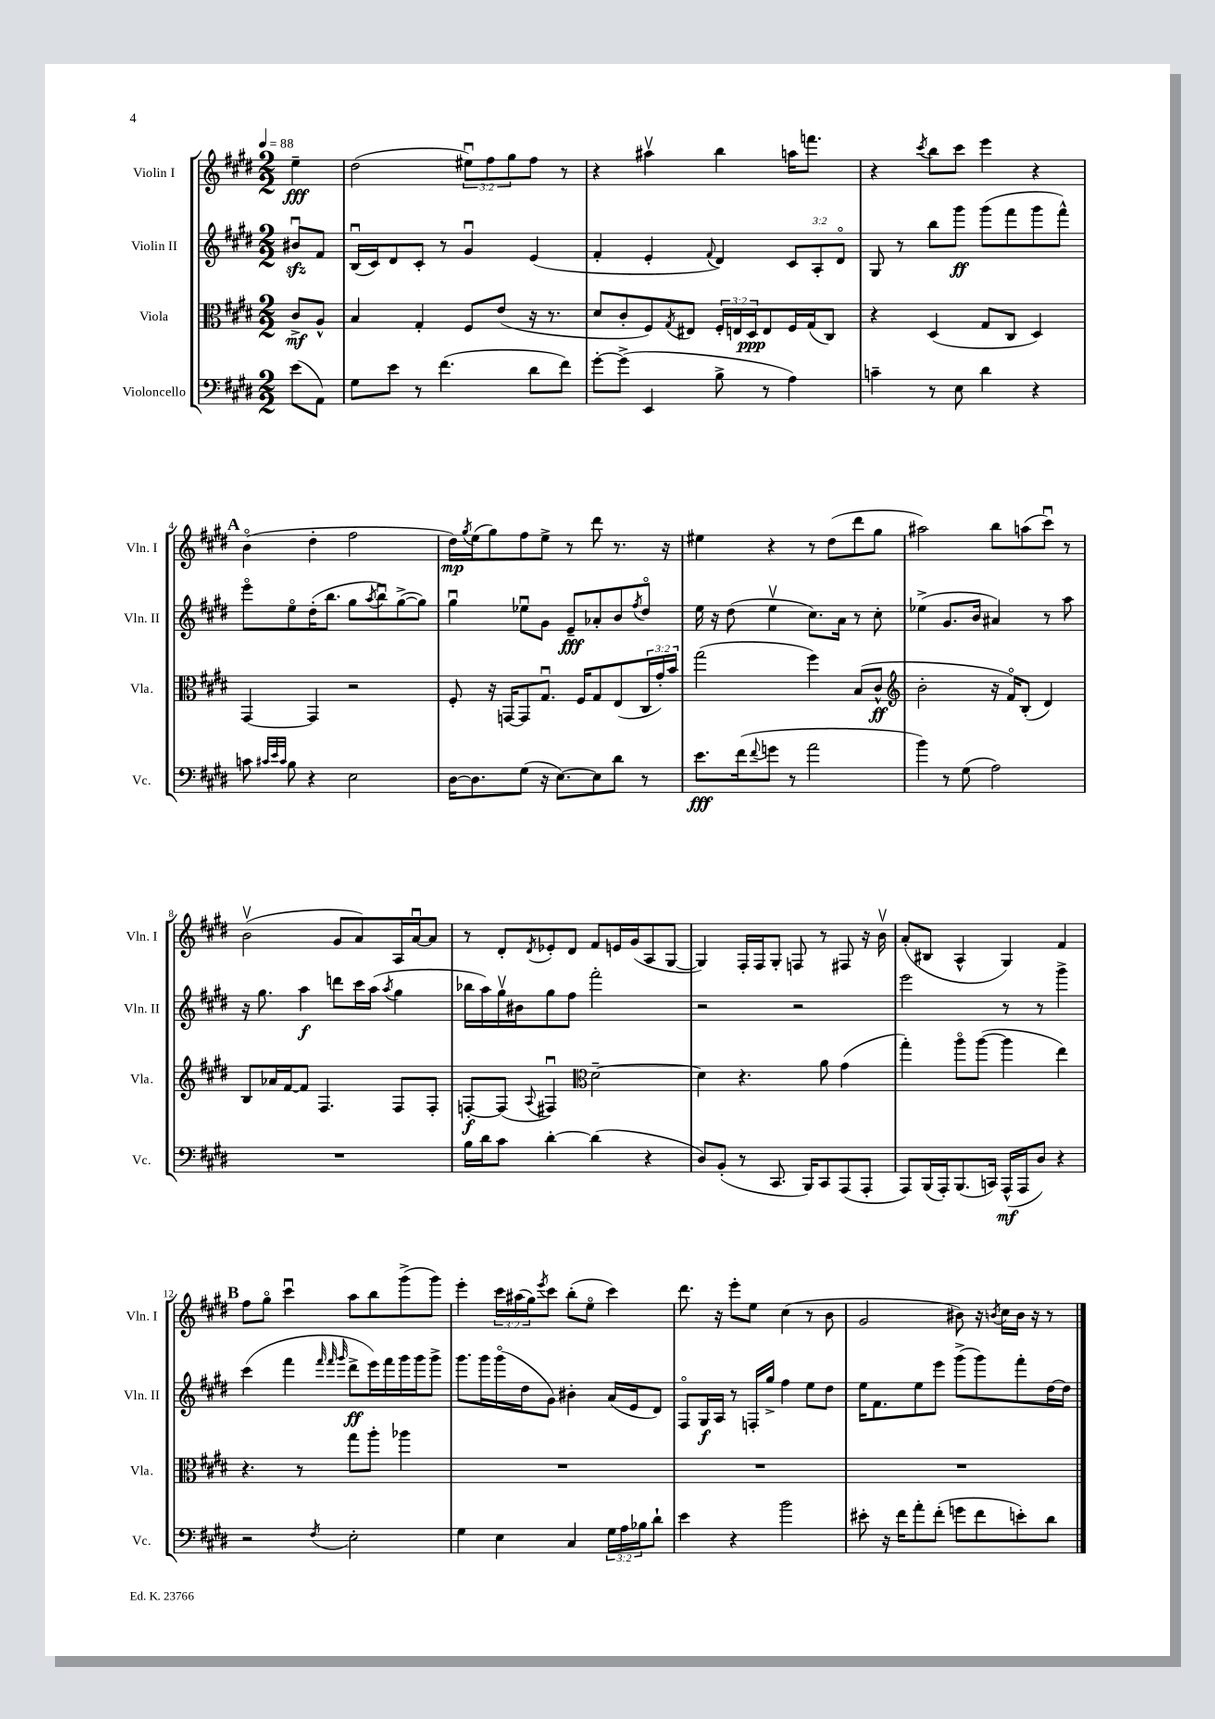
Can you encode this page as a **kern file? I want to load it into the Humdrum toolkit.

**kern	**dynam	**kern	**dynam	**kern	**dynam	**kern	**dynam
*part4	*part4	*part3	*part3	*part2	*part2	*part1	*part1
*staff4	*staff4	*staff3	*staff3	*staff2	*staff2	*staff1	*staff1
*I"Violoncello	*	*I"Viola	*	*I"Violin II	*	*I"Violin I	*
*I'Vc.	*	*I'Vla.	*	*I'Vln. II	*	*I'Vln. I	*
*clefF4	*	*clefC3	*	*clefG2	*	*clefG2	*
*k[f#c#g#d#]	*	*k[f#c#g#d#]	*	*k[f#c#g#d#]	*	*k[f#c#g#d#]	*
*M2/2	*	*M2/2	*	*M2/2	*	*M2/2	*
*MM88	*	*MM88	*	*MM88	*	*MM88	*
=	=	=	=	=	=	=	=
(8e\L	.	8c#^/L	mf	8b#Xzzu/L	.	4ee~\	fff
8AA\J)	.	8A^^/J	.	8f#/J	.	.	.
=1	=1	=1	=1	=1	=1	=1	=1
8G#\L	.	4B/	.	(16Bu/LL	.	(2dd#\	.
.	.	.	.	16c#/J)	.	.	.
8e\J	.	.	.	8d#/	.	.	.
8r	.	4G#'/	.	8c#'/J	.	.	.
(4.f#\	.	.	.	8r	.	.	.
.	.	8F#/L	.	4g#u/	.	12ee#Xu\L)	.
.	.	.	.	.	.	12ff#\	.
.	.	(8e/J	.	.	.	.	.
.	.	.	.	.	.	12gg#\	.
8d#\L	.	16r	.	(4e/	.	8ff#\J	.
.	.	8.r	.	.	.	.	.
8f#\J)	.	.	.	.	.	8r	.
=2	=2	=2	=2	=2	=2	=2	=2
[8g#'\L	.	8d#/L	.	4f#'/	.	4r	.
(8g#^\J]	.	8c#'/	.	.	.	.	.
4EE/	.	8F#/)	.	4e'/	.	4aa#Xv\	.
.	.	8qG#/	.	.	.	.	.
.	.	8E#X/J	.	.	.	.	.
.	.	.	.	8qqf#/	.	.	.
8B^\	.	24F#'/LL	.	4d#/)	.	4bb\	.
.	.	24En/	.	.	.	.	.
.	.	24D#/J	ppp	.	.	.	.
8r	.	8E/	.	.	.	.	.
4A\)	.	16F#/L	.	12c#/L	.	16aan\KL	.
.	.	(16G#/J	.	.	.	8.fffn\J	.
.	.	.	.	12A'/	.	.	.
.	.	8C#/J)	.	.	.	.	.
.	.	.	.	12d#/J	.	.	.
=3	=3	=3	=3	=3	=3	=3	=3
4cn~\	.	4r	.	8G#/	.	4r	.
.	.	.	.	8r	.	.	.
.	.	.	.	.	.	8qccc#/	.
8r	.	(4D#/	.	8bb\L	.	8bb\L	.
8E\	.	.	.	8ggg#\J	ff	8ccc#\J	.
4d#\	.	8G#/L	.	(8ggg#\L	.	4eee\	.
.	.	8C#/J	.	8fff#\	.	.	.
4r	.	4D#/)	.	8ggg#\	.	4r	.
.	.	.	.	8fff#^^\J)	.	.	.
!!LO:LB:g=z
!!LO:REH:place=s1:t=A
=4	=4	=4	=4	=4	=4	=4	=4
8cn\	.	[4GG#/	.	8eee\L	.	(4b\	.
32qqc#X/LLL	.	.	.	.	.	.	.
32qqe/	.	.	.	.	.	.	.
32qqc#/JJJ	.	.	.	.	.	.	.
8B\	.	.	.	8ee\	.	.	.
4r	.	4GG#/]	.	(16dd#'\K	.	4dd#'\	.
.	.	.	.	8.bb\J	.	.	.
2E\	.	2r	.	8gg#\L	.	2ff#\	.
.	.	.	.	8qaa/	.	.	.
.	.	.	.	8bbu\)	.	.	.
.	.	.	.	([8gg#^\	.	.	.
.	.	.	.	8gg#\J])	.	.	.
=5	=5	=5	=5	=5	=5	=5	=5
[16D#\KL	.	8F#'/	.	4gg#u\	.	16dd#\LL)	mp
.	.	.	.	.	.	8qgg#/	.
8.D#\]	.	.	.	.	.	(16ee\J	.
.	.	16r	.	.	.	8gg#\)	.
.	.	[16GGn/KL	.	.	.	.	.
(8G#\J	.	8GG/]	.	8ee-Xu\L	.	8ff#\	.
16r	.	8.G#u/J	.	8g#\J	.	8ee^\J	.
[8.E\L)	.	.	.	.	.	.	.
.	.	.	.	8e~/L	fff	8r	.
.	.	16F#/KL	.	.	.	.	.
8E\]	.	8G#/	.	8a-X'/	.	8ddd#\	.
8d#\J	.	(8E/	.	8b/	.	8.r	.
.	.	.	.	8qff#/	.	.	.
8r	.	24C#/L	.	8dd#/J	.	.	.
.	.	24g#'/)	.	.	.	.	.
.	.	.	.	.	.	16r	.
.	.	24b/JJ	.	.	.	.	.
=6	=6	=6	=6	=6	=6	=6	=6
8.e\L	fff	(2gg#\	.	16ee\	.	4ee#X\	.
.	.	.	.	16r	.	.	.
.	.	.	.	(8dd#\	.	.	.
(16f#\k	.	.	.	.	.	.	.
8qqf#/	.	.	.	.	.	.	.
8gn\J	.	.	.	4eev\	.	4r	.
8r	.	.	.	.	.	.	.
2a\	.	4ff#\)	.	8.cc#\L)	.	8r	.
.	.	.	.	.	.	(8dd#\L	.
.	.	.	.	16a\Jk	.	.	.
.	.	(8B/L	.	8r	.	8ddd#\	.
.	.	8c#^^/J	ff	8cc#'\	.	8gg#\J	.
=7	=7	=7	=7	=7	=7	=7	=7
*	*	*clefG2	*	*	*	*	*
4b\)	.	2b'\	.	(4ee-X^\	.	2aa#X\)	.
8r	.	.	.	8.g#/L	.	.	.
(8G#\	.	.	.	.	.	.	.
.	.	.	.	16b/Jk	.	.	.
2A\)	.	16r	.	4a#X/)	.	8bb\L	.
.	.	16f#/KL)	.	.	.	.	.
.	.	(8B'/J	.	.	.	(8aan\	.
.	.	4d#/)	.	8r	.	8ccc#u\J)	.
.	.	.	.	8aa\	.	8r	.
!!LO:LB:g=z
=8	=8	=8	=8	=8	=8	=8	=8
1r	.	8B/L	.	16r	.	(2bv\	.
.	.	.	.	8.gg#\	.	.	.
.	.	16a-X/L	.	.	.	.	.
.	.	[16f#/J	.	.	.	.	.
.	.	8f#/J]	.	4aa\	f	.	.
.	.	4.F#/	.	.	.	.	.
.	.	.	.	8dddn\L	.	8g#/L	.
.	.	.	.	16ccc#\L	.	8a/)	.
.	.	.	.	(16aa\JJ	.	.	.
.	.	.	.	8qaa/	.	.	.
.	.	8F#/L	.	4gg#\	.	16A/L	.
.	.	.	.	.	.	[16au/J	.
.	.	8F#'/J	.	.	.	8a/J]	.
=9	=9	=9	=9	=9	=9	=9	=9
16B\LL	.	[8Fn'/L	f	16bb-X\LL	.	8r	.
16d#\J	.	.	.	16aa\)	.	.	.
8c#\J	.	(8F/J]	.	16gg#v\	.	8d#'/L	.
.	.	.	.	16b#X\J	.	.	.
.	.	8qqA/	.	.	.	8qd#/	.
[4d#'\	.	4F#Xu/)	.	8gg#\	.	8e-X'/	.
.	.	.	.	8ff#\J	.	8d#/J	.
*	*	*clefC3	*	*	*	*	*
(4d#\]	.	[2d#~\	.	2fff#'\	.	8f#/L	.
.	.	.	.	.	.	16en/L	.
.	.	.	.	.	.	(16g#/J	.
4r	.	.	.	.	.	8A/	.
.	.	.	.	.	.	[8G#/J	.
=10	=10	=10	=10	=10	=10	=10	=10
8D#/L)	.	4d#\]	.	2r	.	4G#/])	.
(8BB'/J	.	.	.	.	.	.	.
8r	.	4.r	.	.	.	16F#'/LL	.
.	.	.	.	.	.	16F#/J	.
8.CC#/	.	.	.	.	.	8G#'/J	.
.	.	.	.	2r	.	8Fn/	.
16BBB/KL)	.	.	.	.	.	.	.
8CC#/	.	8a\	.	.	.	8r	.
(8AAA/	.	(4g#\	.	.	.	8F#X/	.
8AAA'/J	.	.	.	.	.	16r	.
.	.	.	.	.	.	16bv\	.
=11	=11	=11	=11	=11	=11	=11	=11
8AAA/L)	.	4gg#'\)	.	2eee\	.	(8a'/L	.
(16BBB/L	.	.	.	.	.	8B#X/J	.
16AAA'/J)	.	.	.	.	.	.	.
(8.BBB/	.	8aa\L	.	.	.	4A^^/	.
.	.	([8aa\J	.	.	.	.	.
16CCn/Jk)	.	.	.	.	.	.	.
(16AAA^^/LL	mf	4aa\]	.	8r	.	4G#/)	.
16AAA/J	.	.	.	.	.	.	.
8D#/J)	.	.	.	8r	.	.	.
4r	.	4ee\)	.	4ggg#^\	.	4f#/	.
!!LO:LB:g=z
!!LO:REH:place=s1:t=B
=12	=12	=12	=12	=12	=12	=12	=12
2r	.	4.r	.	(4ccc#\	.	8ff#\L	.
.	.	.	.	.	.	8gg#\J	.
.	.	.	.	4fff#\	.	4ccc#u\	.
.	.	8r	.	.	.	.	.
.	.	.	.	32qqfff#/	.	.	.
.	.	.	.	32qqfff#/	.	.	.
8qF#/	.	.	.	32qqggg#/	.	.	.
2E'\	.	8gg#\L	.	8ddd#^\L	ff	8aa\L	.
.	.	8aa'\J	.	16eee\L)	.	8bb\	.
.	.	.	.	16fff#\	.	.	.
.	.	4aa-X\	.	16ggg#\	.	(8ggg#^\	.
.	.	.	.	16ggg#\J	.	.	.
.	.	.	.	8ggg#^\J	.	8ggg#\J)	.
=13	=13	=13	=13	=13	=13	=13	=13
4G#\	.	1r	.	8.ggg#\L	.	4eee'\	.
.	.	.	.	16ggg#\L	.	.	.
4E\	.	.	.	(16ggg#\	.	24ccc#\LL	.
.	.	.	.	.	.	(24aa#X\	.
.	.	.	.	16dd#\J	.	.	.
.	.	.	.	.	.	24gg#\J)	.
.	.	.	.	.	.	8qeee/	.
.	.	.	.	8g#\J)	.	8ccc#\J	.
4C#/	.	.	.	4b#X'\	.	(8bb'\L	.
.	.	.	.	.	.	8ee\J	.
24G#\LL	.	.	.	(16a/LL	.	4ccc#\)	.
24A\	.	.	.	.	.	.	.
.	.	.	.	16e/J	.	.	.
24B-X\J	.	.	.	.	.	.	.
8d#`\J	.	.	.	8d#/J)	.	.	.
=14	=14	=14	=14	=14	=14	=14	=14
4e\	.	1r	.	8F#/L	.	8.ddd#\	.
.	.	.	.	16G#/L	f	.	.
.	.	.	.	16A/JJ	.	16r	.
4r	.	.	.	8r	.	8eee'\L	.
.	.	.	.	16Fn'/LL	.	8ee\J	.
.	.	.	.	16gg#^/JJ	.	.	.
2b\	.	.	.	4ff#\	.	(4cc#\	.
.	.	.	.	8ee\L	.	8r	.
.	.	.	.	8dd#\J	.	8b\	.
=15	=15	=15	=15	=15	=15	=15	=15
8e#X'\	.	1r	.	16ee\KL	.	2g#/	.
.	.	.	.	8.f#\	.	.	.
16r	.	.	.	.	.	.	.
16f#\KL	.	.	.	.	.	.	.
8a'\	.	.	.	8ee\	.	.	.
(8f#'\J	.	.	.	8eee\J	.	.	.
8gn\L	.	.	.	(8ggg#^\L	.	8b#X\)	.
8f#\	.	.	.	8ggg#\)	.	16r	.
.	.	.	.	.	.	8qbn/	.
.	.	.	.	.	.	16cc#\LL	.
8en'\)	.	.	.	8fff#'\	.	16b\JJ	.
.	.	.	.	.	.	16r	.
8d#\J	.	.	.	[16dd#\L	.	8r	.
.	.	.	.	16dd#\JJ]	.	.	.
==	==	==	==	==	==	==	==
*-	*-	*-	*-	*-	*-	*-	*-
